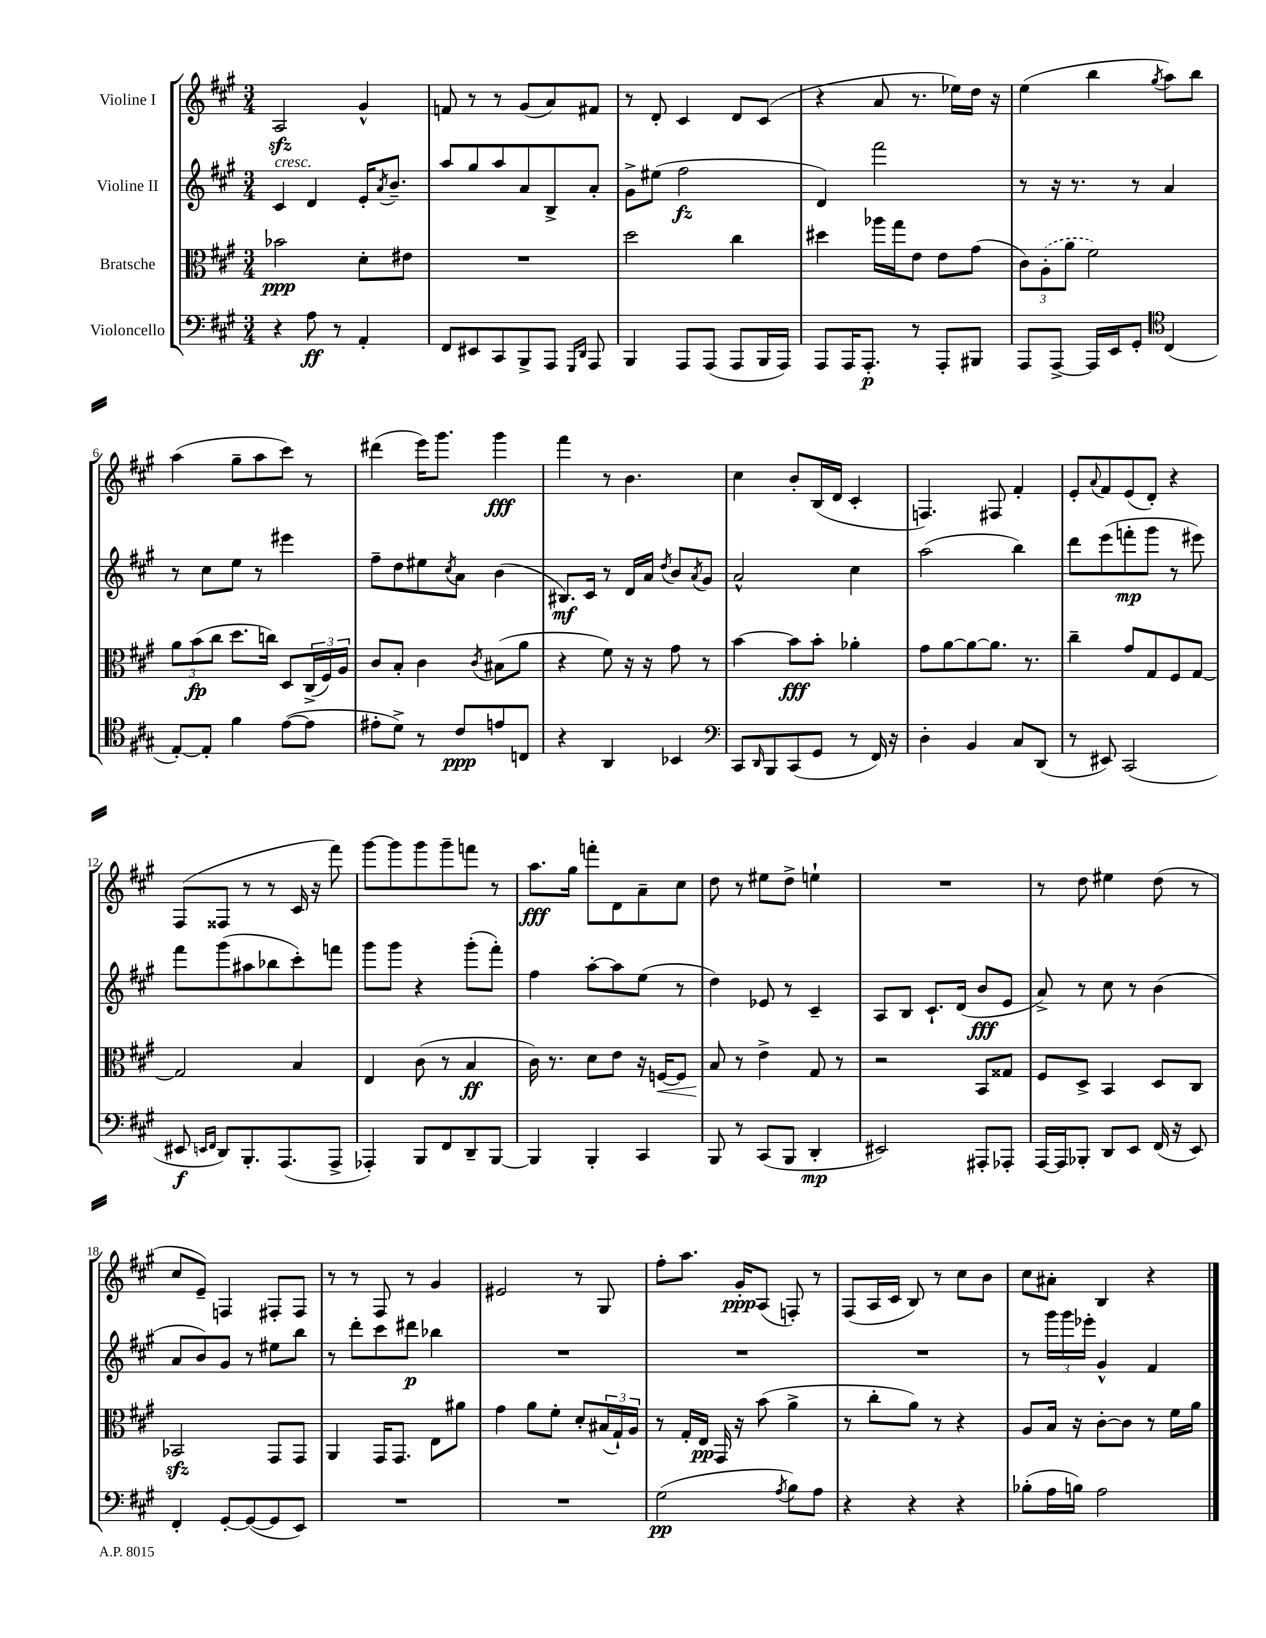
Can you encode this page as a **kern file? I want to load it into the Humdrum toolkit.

**kern	**kern	**kern	**kern
*staff4	*staff3	*staff2	*staff1
*clefF4	*clefC3	*clefG2	*clefG2
*k[f#c#g#]	*k[f#c#g#]	*k[f#c#g#]	*k[f#c#g#]
*M3/4	*M3/4	*M3/4	*M3/4
4r	2b-\	4c#/	2A/
8A\	.	4d/	.
8r	.	.	.
4AA'/	8d'\L	16e'/LK	4g#^^/
.	.	8qa/	.
.	.	8.b~/J	.
.	8e#\J	.	.
=	=	=	=
8FF#/L	2.r	8aa/L	8f/
8EE#/	.	8gg#/	8r
8CC#/	.	8aa/	8r
8BBB^/	.	8a/	(8g#/L
8AAA/J	.	8B^/	8a/)
16qqGGG#/LL	.	.	.
16qqDD/JJ	.	.	.
8AAA/	.	8a'/J	8f#/J
=	=	=	=
4BBB/	2dd\	8g#^\L	8r
.	.	(8ee#\J	8d'/
8AAA/L	.	2ff#\	4c#/
(8AAA/J	.	.	.
8AAA/L	4cc#\	.	8d/L
16BBB/L	.	.	(8c#/J
16AAA/JJ)	.	.	.
=	=	=	=
8AAA/L	4dd#\	4d/)	4r
16AAA/K	.	.	.
8.AAA'/J	.	.	.
.	16aa-\LL	2fff#\	8a/
.	16gg#\J	.	.
8r	8e\J	.	8.r
8AAA'/L	8e\L	.	.
.	.	.	16ee-\LL)
8BBB#/J	(8g#\J	.	16dd\JJ
.	.	.	16r
=	=	=	=
8AAA/L	12c#\L)	8r	(4ee\
.	(12A'\	.	.
[8AAA^/J	.	16r	.
.	12a\J	.	.
.	.	8.r	.
16AAA/]LL	2f#\)	.	4bb\
16EE/J	.	.	.
8GG#'/J	.	8r	.
*clefC4	*	*	*
.	.	.	8qgg#/
(4C#/	.	4a/	8aa\L)
.	.	.	8bb\J
=	=	=	=
[8E'/L)	12a\L	8r	(4aa\
.	(12b\	.	.
8E'/]J	.	8cc#\L	.
.	12cc#\J	.	.
4f#\	8.dd\L	8ee\J	8gg#~\L
.	.	8r	8aa\
.	16cc\Jk)	.	.
([8e\L	8D/L	4eee#\	8ccc#\J)
8e\]J	(24C#^/L	.	8r
.	24F#/)	.	.
.	24A/JJ	.	.
=	=	=	=
8e#'\L	8c#/L	8ff#~\L	(4ddd#\
8d^\J)	8B'/J	8dd\	.
8r	4c#\	8ee#\	16eee\LK)
.	.	.	8.ggg#\J
.	.	8qcc#/	.
8c#/L	.	8a\J	.
.	8qc#/	.	.
8e/	(8B#\L	(4b\	4ggg#\
8C/J	8a\J	.	.
=	=	=	=
4r	4r	8.B#/L)	4fff#\
.	.	16c#/Jk	.
4AA/	8f#\)	8r	8r
.	16r	16d/LL	4.b\
.	16r	16a/JJ	.
.	.	8qdd/	.
4BB-/	8g#\	8b/L	.
.	.	8qa/	.
.	8r	8g#/J	.
=	=	=	=
*clefF4	*	*	*
8CC#/L	[4b\	2a^^/	4cc#\
16qqDD/	.	.	.
8BBB/	.	.	.
(8CC#/	8b\]L	.	8b'/L
8GG#/J	8b'\J	.	(16B/L
.	.	.	16d/JJ
8r	4a-'\	4cc#\	4c#'/
16FF#/)	.	.	.
16r	.	.	.
=	=	=	=
4D'\	8g#\L	(2aa\	4.F/)
.	[8a\	.	.
4BB/	8a\_	.	.
.	8.a\]J	.	8F#/
8C#/L	.	4bb\)	4f#'/
.	8.r	.	.
(8DD/J	.	.	.
=	=	=	=
8r	4cc#~\	8ddd\L	8e'/L
.	.	.	8qqa/
8EE#/)	.	(8eee\	8f#/
(2CC#/	8g#/L	8fff'\	(8e/
.	8G#/	8ggg#\J	8d'/J)
.	8F#/	8r	4r
.	[8G#/J	8eee#\)	.
=	=	=	=
8EE#/	2G#/]	8fff#\L	(8F#/L
16qqEE/LL	.	.	.
16qqFF#/JJ	.	.	.
8DD/L)	.	(8ggg#\	8F##/J
8.BBB'/	.	8aa#\	8r
.	.	8bb-\	8r
(8.AAA/	.	.	.
.	4B/	8ccc#'\)	16c#/
.	.	.	16r
8AAA^/J	.	8fff\J	8fff#\)
=	=	=	=
4AAA-'/)	4E/	8ggg#\L	[8ggg#\L
.	.	8ggg#\J	8ggg#\]
8BBB/L	(8c#\	4r	8ggg#\
8FF#/	8r	.	8ggg#~\
8DD~/	4B/	(8ggg#'\L	8fff\J
[8BBB/J	.	8fff#'\J)	8r
=	=	=	=
4BBB/]	16c#\)	4ff#\	8.aa\L
.	8.r	.	.
.	.	.	16gg#\Jk
4BBB'/	8d\L	[8aa'\L	8fff'\L
.	8e\J	8aa\]	8d\
4CC#/	16r	(8ee\J	8a~\
.	[16F/LK	.	.
.	8F/]J	8r	8cc#\J
=	=	=	=
8BBB/	8B/	4dd\)	8dd\
8r	8r	.	8r
(8CC#/L	4e^\	8e-/	8ee#\L
8BBB/J	.	8r	8dd^\J
4DD'/	8G#/	4c#~/	4ee`\
.	8r	.	.
=	=	=	=
2EE#/)	2r	8A/L	2.r
.	.	8B/J	.
.	.	8.c#`/L	.
.	.	(16d/Jk	.
8AAA#'/L	8BB/L	8b/L	.
8AAA-'/J	8G##/J	8e/J	.
=	=	=	=
[16AAA/LL	8F#/L	8a^/)	8r
16AAA/]J	.	.	.
8BBB-'/J	8D^/J	8r	8dd\
8DD/L	4BB/	8cc#\	4ee#\
8EE/J	.	8r	.
(16FF#/	8D/L	(4b\	(8dd\
16r	.	.	.
8EE/)	8C#/J	.	8r
=	=	=	=
4FF#'/	2BB-/	8a/L	8cc#/L
.	.	8b/)	8e~/J)
[8GG#'/L	.	8g#/J	4F/
(8GG#/_	.	8r	.
8GG#/]	8GG#/L	8ee#\L	8F#'/L
8EE/J)	8GG#/J	8bb\J	8F#/J
=	=	=	=
2.r	4AA/	8r	8r
.	.	8ddd'\L	8r
.	16GG#/LK	8ccc#\	8F#/
.	8.GG#/J	.	.
.	.	8ddd#\J	8r
.	8E\L	4bb-\	4g#/
.	8a#\J	.	.
=	=	=	=
2.r	4g#\	2.r	2e#/
.	8a\L	.	.
.	8f#'\J	.	.
.	8d'/L	.	8r
.	(24B#/L	.	8G#/
.	24G#`/)	.	.
.	24A/JJ	.	.
=	=	=	=
(2G#\	8r	2.r	8ff#'\L
.	16G#'/LL	.	8.aa\J
.	16E/JJ	.	.
.	16GG#/	.	.
.	16r	.	16g#'/LK
.	(8b\	.	(8A/J
8qA/	.	.	.
8B\L)	4a^\	.	8F'/)
8A\J	.	.	8r
=	=	=	=
4r	8r	2.r	(8F#/L
.	8cc#'\L	.	16A/L
.	.	.	16c#/JJ
4r	8a\J)	.	8B/)
.	8r	.	8r
4r	4r	.	8cc#\L
.	.	.	8b\J
=	=	=	=
(8B-'\L	8A/L	8r	8cc#\L
16A\L	16B/Jk	24ggg#\LL	8a#'\J
.	.	24ggg#\	.
16B\JJ)	16r	.	.
.	.	24eee-'\JJ	.
2A\	[8c#'\L	4g#^^/	4B/
.	8c#\]J	.	.
.	8r	4f#/	4r
.	16f#\LL	.	.
.	16a\JJ	.	.
==	==	==	==
*-	*-	*-	*-
